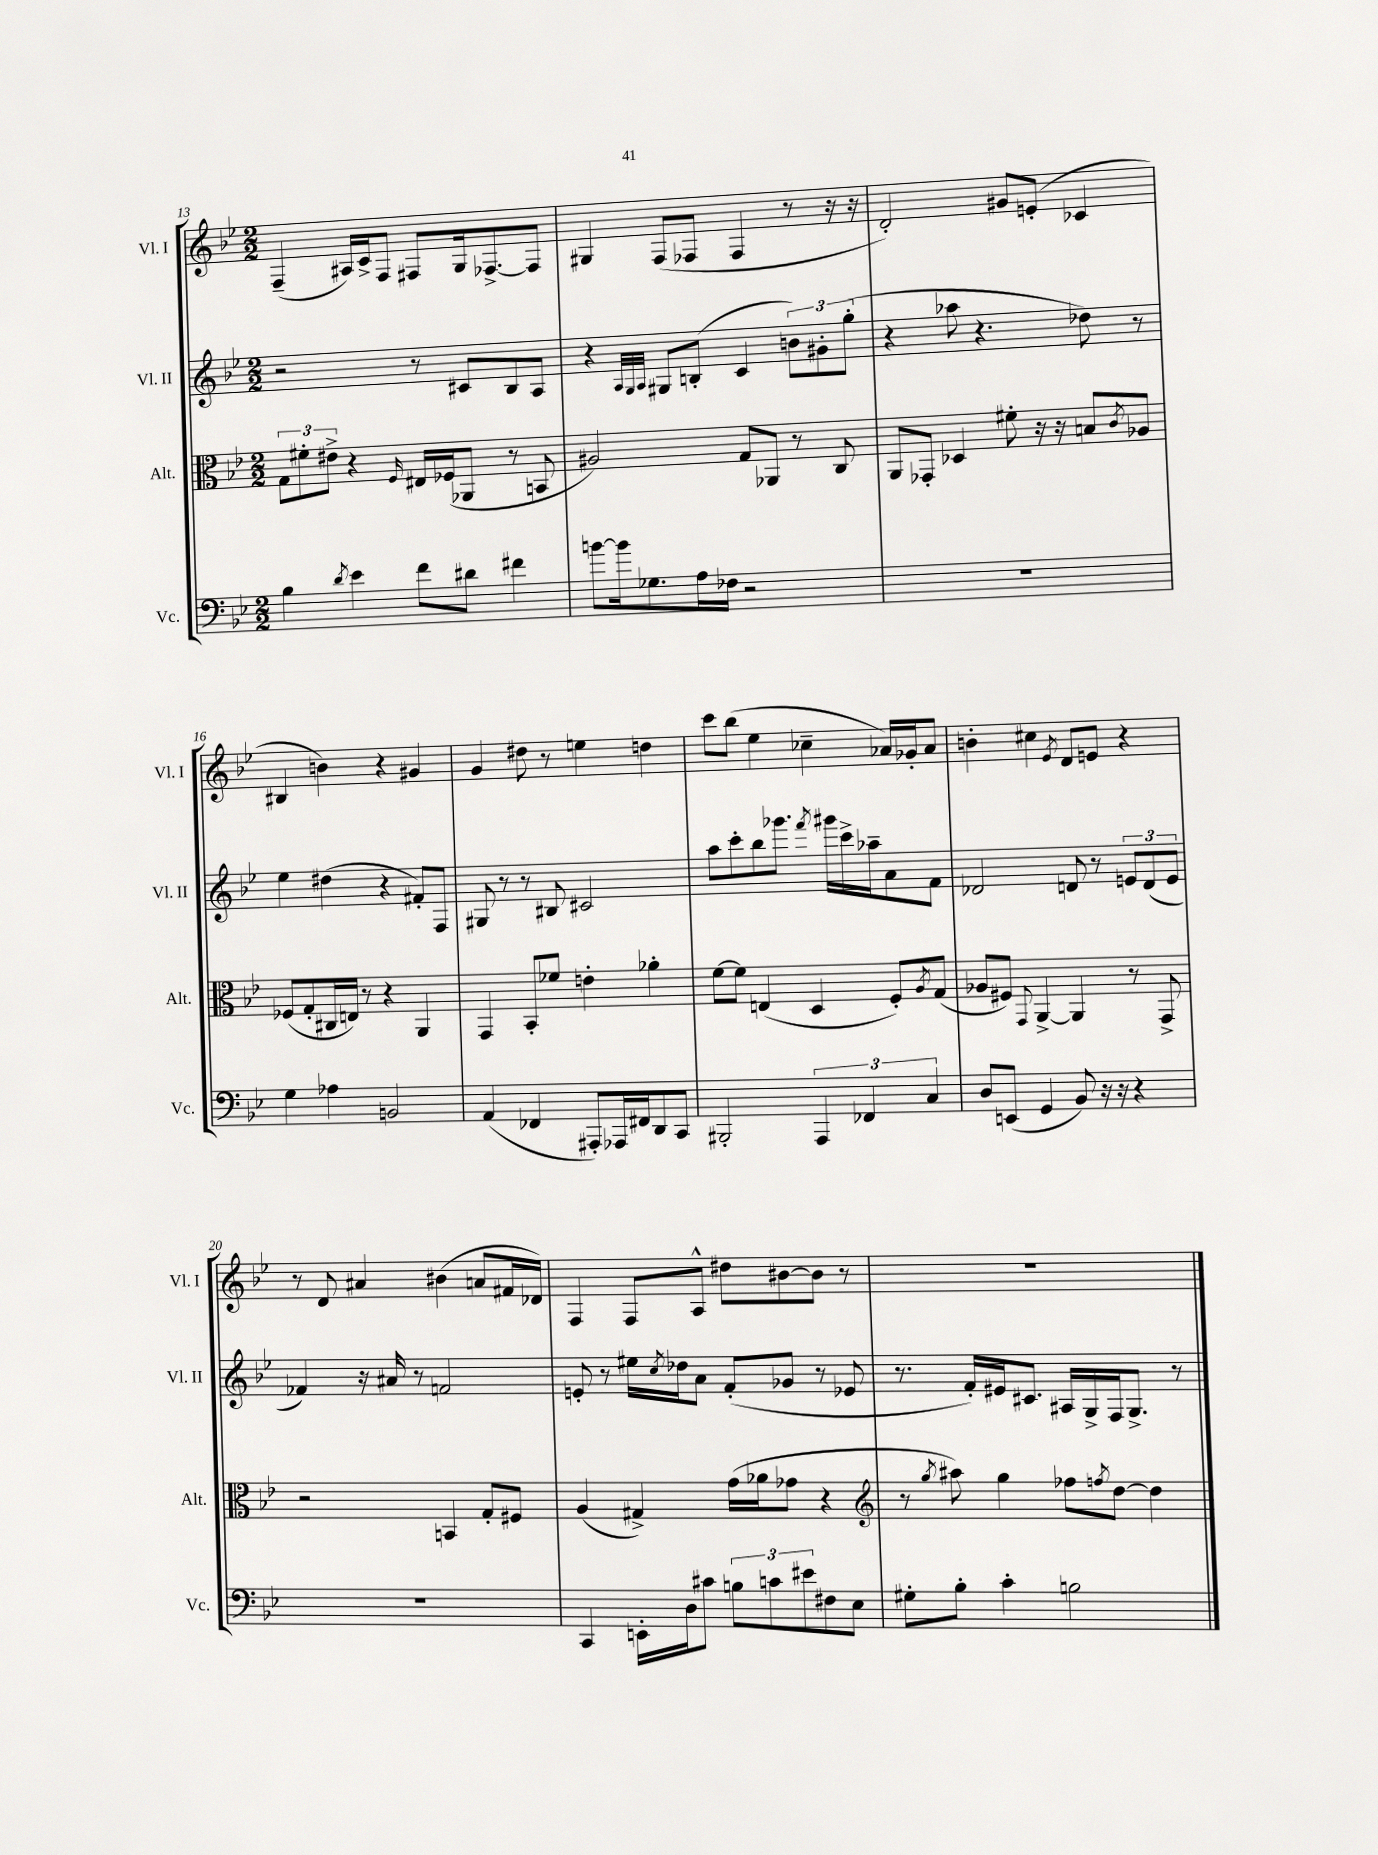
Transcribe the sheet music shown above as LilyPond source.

<<
\new StaffGroup <<
\new Staff = "s0" \with { instrumentName = "Vl. I" shortInstrumentName = "Vl. I" } {
    \clef treble \key bes \major \numericTimeSignature \time 2/2
    f4--( ais16) c'16-> f8 fis8 g16 fes8.~-> fes8 |
    gis4 f8( fes8 fes4 r8 r16 r16 |
    d'2-.) gis'8 e'8-.( ces'4 |
    bis4 b'4) r4 gis'4 |
    g'4 dis''8 r8 e''4 d''4 |
    c'''8 bes''8( ees''4 ces''4-- aes'16) ges'16-. aes'8 |
    b'4-. cis''4 \acciaccatura { ees'8 } d'8 e'8 r4 |
    r8 d'8 ais'4 bis'4( a'8 fis'16 des'16) |
    f4 f8 a8-^ dis''8 bis'8~ bis'8 r8 |
    R1 \bar "|." |
}
\new Staff = "s1" \with { instrumentName = "Vl. II" shortInstrumentName = "Vl. II" } {
    \clef treble \key bes \major \numericTimeSignature \time 2/2
    r2 r8 cis'8 bes8 a8 |
    r4 \grace { a32 g32 a32 } gis8 b8-.( c'4 \tuplet 3/2 { b'8) gis'8-. g''8-.( } |
    r4 aes''8 r4. des''8) r8 |
    ees''4 dis''4( r4 fis'8-.) f8 |
    gis8 r8 r8 bis8 cis'2 |
    a''8 c'''8-. bes''8 ges'''8. \acciaccatura { f'''8 } gis'''16 c'''16-> aes''16-- a'8 f'8 |
    des'2 d'8 r8 \tuplet 3/2 { e'8 d'8( e'8 } |
    fes'4) r16 ais'16 r8 f'2 |
    e'8-. r8 eis''16 \acciaccatura { c''8 } des''16 a'8 f'8-.( ges'8 r8 ees'8 |
    r8. f'16-.) eis'16 cis'8. ais16 g16-> f16 g8.-> r8 \bar "|." |
}
\new Staff = "s2" \with { instrumentName = "Alt." shortInstrumentName = "Alt." } {
    \clef alto \key bes \major \numericTimeSignature \time 2/2
    \tuplet 3/2 { g8 fis'8-. eis'8-> } r4 \grace { f16 } eis16 fes16( aes,8 r8 b,8 |
    ais2) g8 aes,8 r8 c8 |
    a,8 ges,8-. des4 fis'8-. r16 r16 b8 \acciaccatura { c'8 } aes8 |
    fes8( g8-. cis16 e16) r8 r4 a,4 |
    g,4 bes,8-. fes'8 e'4-. aes'4-. |
    f'8~ f'8 e4( d4 f8-.) \acciaccatura { a8 } g8( |
    aes8 fis8) \appoggiatura { g,8 } a,4~-> a,4 r8 g,8-> |
    r2 b,4 g8-. fis8 |
    a4( gis4->) g'16( aes'16 ges'8 r4 |
    \clef treble r8 \acciaccatura { g''8 } ais''8) g''4 fes''8 \acciaccatura { f''8 } d''8~ d''4 \bar "|." |
}
\new Staff = "s3" \with { instrumentName = "Vc." shortInstrumentName = "Vc." } {
    \clef bass \key bes \major \numericTimeSignature \time 2/2
    bes4 \acciaccatura { d'8 } ees'4 f'8 dis'8 fis'4 |
    b'8~ b'16 ges8. a16 fes16 r2 |
    R1 |
    g4 aes4 b,2 |
    a,4( fes,4 ais,,8-.) aes,,16 fis,16 d,8 c,8 |
    bis,,2-. \tuplet 3/2 { a,,4 fes,4 c4 } |
    d8 e,8( g,4 bes,8) r16 r16 r4 |
    R1 |
    c,4 e,16-. d16 cis'8 \tuplet 3/2 { b8 c'8 eis'8 } fis8 ees8 |
    gis8-. bes8-. c'4-. b2 \bar "|." |
}
>>
>>
\layout { \context { \Score currentBarNumber = #13 } }
